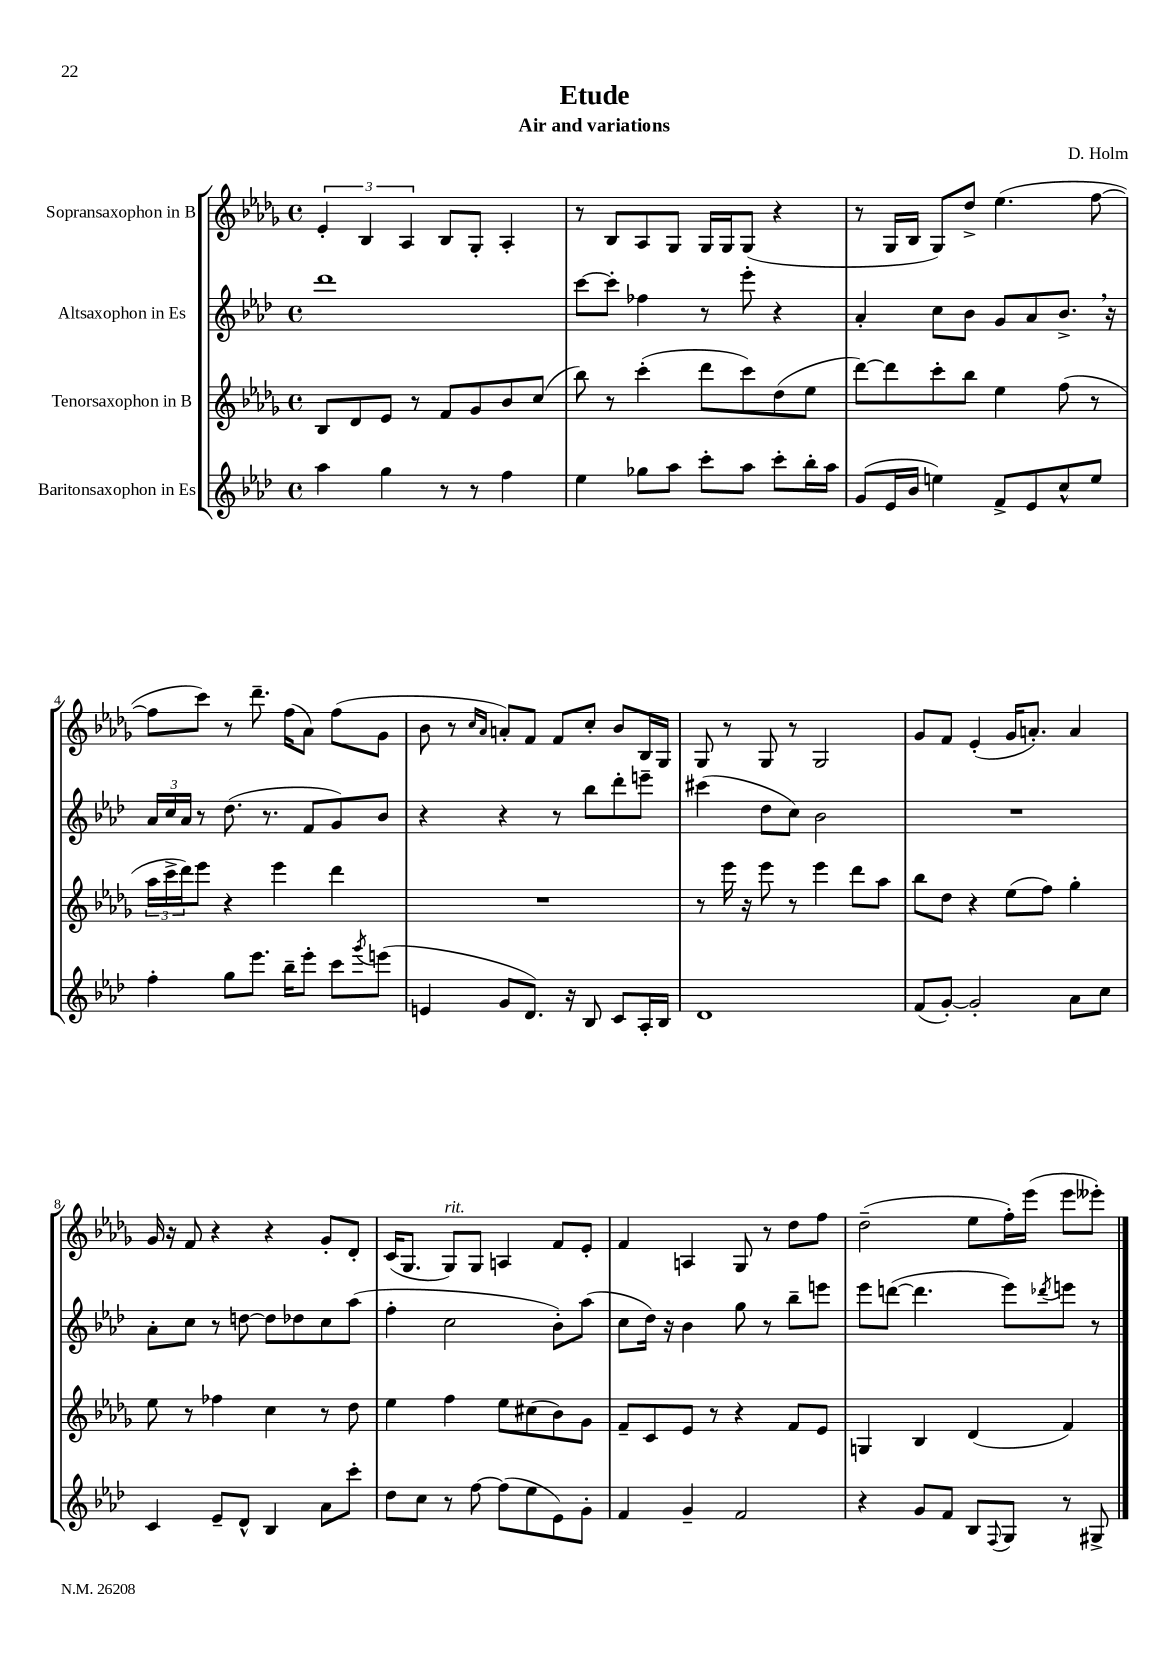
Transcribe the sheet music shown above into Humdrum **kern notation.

**kern	**kern	**kern	**kern
*part4	*part3	*part2	*part1
*staff4	*staff3	*staff2	*staff1
*I"Baritonsaxophon in Es	*I"Tenorsaxophon in B	*I"Altsaxophon in Es	*I"Sopransaxophon in B
*clefG2	*clefG2	*clefG2	*clefG2
*k[b-e-a-d-]	*k[b-e-a-d-g-]	*k[b-e-a-d-]	*k[b-e-a-d-g-]
*M4/4	*M4/4	*M4/4	*M4/4
*met(c)	*met(c)	*met(c)	*met(c)
=1	=1	=1	=1
4aa-\	8B-/L	1ddd-	6e-'/
.	8d-/	.	.
.	.	.	6B-/
4gg\	8e-/J	.	.
.	.	.	6A-/
.	8r	.	.
8r	8f/L	.	8B-/L
8r	8g-/	.	8G-'/J
4ff\	8b-/	.	4A-'/
.	(8cc/J	.	.
=2	=2	=2	=2
4ee-\	8bb-\)	[8ccc\L	8r
.	8r	8ccc'\J]	8B-/L
8gg-X\L	(4ccc'\	4ff-X\	8A-/
8aa-\J	.	.	8G-/J
8ccc'\L	8ddd-\L	8r	16G-/LL
.	.	.	16G-/J
8aa-\J	8ccc\)	8eee-'\	(8G-/J
8ccc'\L	(8dd-\	4r	4r
16bb-'\L	8ee-\J	.	.
16aa-\JJ	.	.	.
=3	=3	=3	=3
(8g/L	[8ddd-\L)	4a-'/	8r
16e-/L	8ddd-\]	.	16G-/LL
16b-/JJ	.	.	16B-/JJ
4een\)	8ccc'\	8cc\L	8G-/L)
.	8bb-\J	8b-\J	8dd-^/J
8f^/L	4ee-\	8g/L	(4.ee-\
8e-/	.	8a-/	.
8cc^^/	(8ff\	8.b-^,/J	.
8ee/J	8r	.	[8ff\
.	.	16r	.
!!LO:LB:g=z
=4	=4	=4	=4
4ff'\	24aa-\LL	24a-/LL	8ff\L]
.	24ccc^\	24cc/	.
.	24ddd-\J)	24a-/JJ	.
.	8eee-\J	8r	8ccc\J)
8gg\L	4r	(8.dd-\	8r
8.eee-\J	.	.	8.ddd-~\
.	.	8.r	.
.	4eee-\	.	.
16bb-~\KL	.	.	(16ff\KL
8eee-'\J	.	8f/L	8a-\J)
8ccc\L	4ddd-\	8g/)	(8ff\L
8qggg/	.	.	.
(8eeen\J	.	8b-/J	8g-\J
=5	=5	=5	=5
4en/	1r	4r	8b-\
.	.	.	8r
.	.	.	16qqcc/LL
.	.	.	16qqa-/JJ
8g/L	.	4r	8an'/L)
8.d-/J)	.	.	8f/J
.	.	8r	8f/L
16r	.	.	.
8B-/	.	8bb-\L	8cc'/J
8c/L	.	8ddd-'\	8b-/L
16A-'/L	.	8eeen~\J	16B-/L
16B-/JJ	.	.	16G-/JJ
=6	=6	=6	=6
1d-	8r	(4ccc#X\	8G-/
.	16eee-\	.	8r
.	16r	.	.
.	8eee-\	8dd-\L	8G-/
.	8r	8cc\J)	8r
.	4eee-\	2b-\	2G-/
.	8ddd-\L	.	.
.	8aa-\J	.	.
=7	=7	=7	=7
(8f/L	8bb-\L	1r	8g-/L
[8g'/J)	8dd-\J	.	8f/J
2g'/]	4r	.	(4e-'/
.	(8ee-\L	.	16g-/KL
.	.	.	8.an'/J)
.	8ff\J)	.	.
8a-\L	4gg-'\	.	4a/
8cc\J	.	.	.
!!LO:LB:g=z
=8	=8	=8	=8
4c/	8ee-\	8a-'\L	16g-/
.	.	.	16r
.	8r	8cc\J	8f/
8e-~/L	4ff-X\	8r	4r
8d-^^/J	.	[8ddn\	.
4B-/	4cc\	8dd\L]	4r
.	.	8dd-X\	.
8a-\L	8r	8cc\	8g-'/L
8ccc'\J	8dd-\	(8aa-\J	8d-'/J
=9	=9	=9	=9
8dd-\L	4ee-\	4ff'\	(16c/KL
.	.	.	8.G-/J
8cc\J	.	.	.
!	!	!	!LO:TX:a:i:t=rit.
8r	4ff\	2cc\	8G-/L)
[8ff\	.	.	8G-/J
(8ff\L]	8ee-\L	.	4An/
8ee-\	(8cc#X\	.	.
8e-\)	8b-\)	8b-'\L)	8f/L
8g'\J	8g-\J	(8aa-\J	8e-'/J
=10	=10	=10	=10
4f/	8f~/L	8cc\L	4f/
.	8c/	16dd-\Jk)	.
.	.	16r	.
4g~/	8e-/J	4b-\	4An/
.	8r	.	.
2f/	4r	8gg\	8G-/
.	.	8r	8r
.	8f/L	8bb-~\L	8dd-\L
.	8e-/J	8eeen\J	8ff\J
=11	=11	=11	=11
4r	4Gn/	8eee-\L	(2dd-~\
.	.	([8dddn\J	.
8g/L	4B-/	4.ddd\]	.
8f/J	.	.	.
8B-/L	(4d-/	.	8ee-\L
8qqF/	.	.	.
8G/J	.	8eee-\L)	16ff'\L)
.	.	.	(16eee-\JJ
.	.	8qddd-X/	.
8r	4f/)	8eeen\J	8eee-\L
8G#X^/	.	8r	8eee--X'\J)
==	==	==	==
*-	*-	*-	*-
